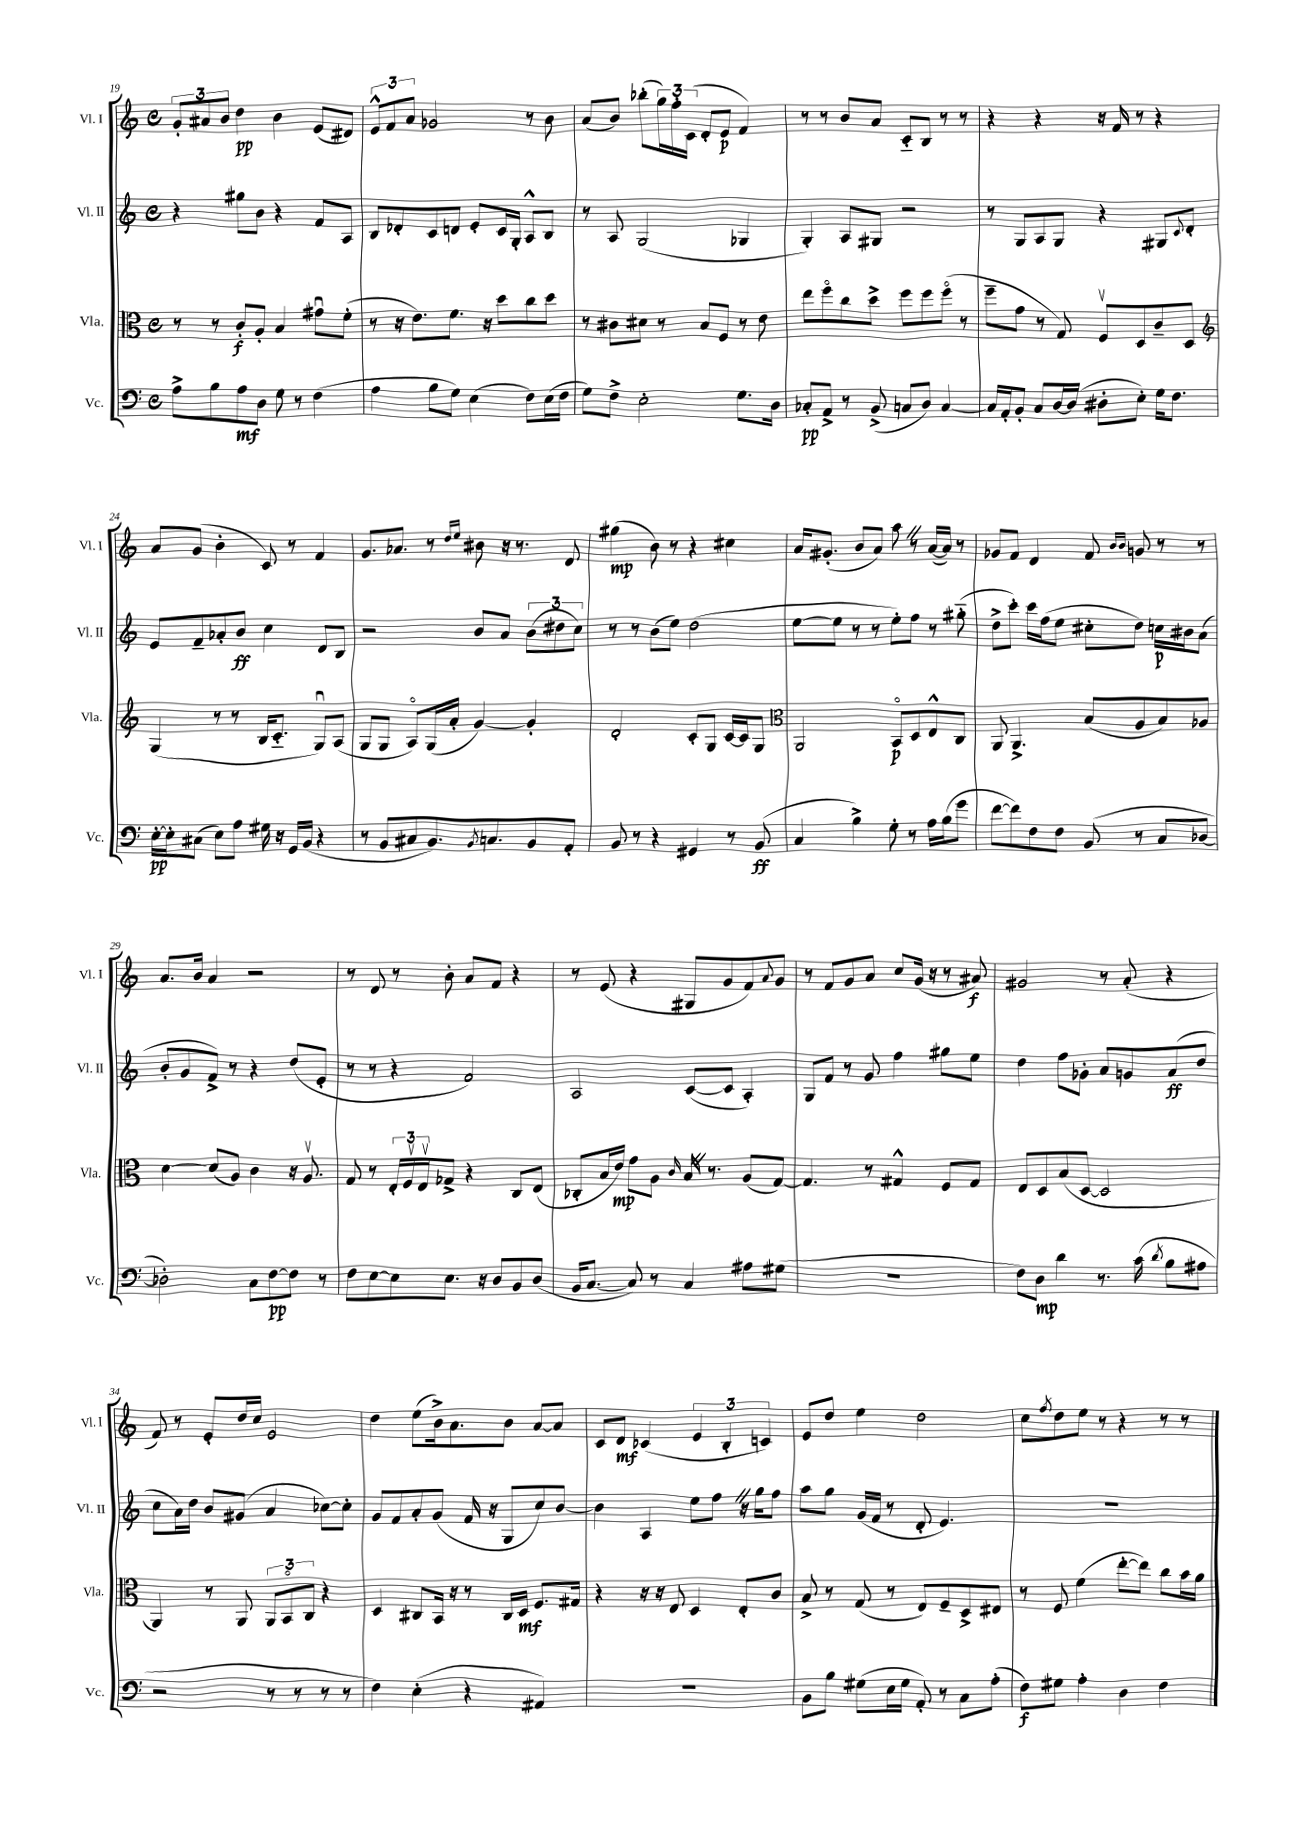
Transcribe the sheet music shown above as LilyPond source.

<<
\new StaffGroup <<
\new Staff = "s0" \with { instrumentName = "Vl. I" shortInstrumentName = "Vl. I" } {
    \clef treble \key c \major \defaultTimeSignature \time 4/4
    \tuplet 3/2 { g'8-. ais'8 b'8 } d''4\pp b'4 e'8( dis'8) |
    \tuplet 3/2 { e'8-^ f'8 a'8 } ges'2 r8 b'8 |
    a'8( b'8) bes''8-.( \tuplet 3/2 { g''16) f''16-. c'16( } d'8-. e'8\p f'4) |
    r8 r8 b'8 a'8 c'8-_ b8 r8 r8 |
    r4 r4 r16 f'16 r8 r4 |
    a'8 g'8( b'4-. c'8) r8 f'4 |
    g'8. aes'8. r8 \grace { d''16 e''16 } bis'8 r16 r8. d'8 |
    gis''4\mp( b'8) r8 r4 cis''4 |
    a'16 gis'8.-.( b'8 a'8) a''8 \once \override BreathingSign.text = \markup { \musicglyph "scripts.caesura.straight" } \breathe r8 a'16~( a'16) r8 |
    ges'8 f'8 d'4 f'8 \grace { b'16 b'16 } g'8 r8 r8 |
    a'8. b'16 a'4 r2 |
    r8 d'8 r8 b'8-. a'8 f'8 r4 |
    r8 e'8( r4 gis8 g'8 f'8) \appoggiatura { a'8 } g'8 |
    r8 f'8 g'8 a'8 c''8 g'16( r16 r8 ais'8\f) |
    gis'2 r8 a'8-.( r4 |
    f'8) r8 e'8-. d''16 c''16 e'2 |
    d''4 e''8( b'16->) a'8. b'8 a'8~ a'8 |
    c'8 d'8\mf ces'4( \tuplet 3/2 { e'4 b4-. c'4) } |
    e'8 d''8 e''4 d''2 |
    c''8 \acciaccatura { f''8 } d''8 e''8 r8 r4 r8 r8 \bar "|." |
}
\new Staff = "s1" \with { instrumentName = "Vl. II" shortInstrumentName = "Vl. II" } {
    \clef treble \key c \major \defaultTimeSignature \time 4/4
    r4 gis''8 b'8 r4 f'8 a8 |
    b8 des'8-. c'8 d'8 e'8-. c'16 g16-. a8-^ b8 |
    r8 a8 g2( ges4 |
    g4-.) a8 gis8 r2 |
    r8 g8 a8 g8 r4 gis8 \appoggiatura { c'8 } d'8-. |
    e'8 f'8-- aes'8-. b'8\ff c''4 d'8 b8 |
    r2 b'8 a'8 \tuplet 3/2 { b'8( dis''8 c''8) } |
    r8 r8 b'8( e''8) d''2( |
    e''8~ e''8 r8 r8 e''8-.) f''8 r8 gis''8-_( |
    d''8-> c'''8-.) c'''16 f''16( e''8 cis''8-. d''8) c''16\p bis'16 a'8( |
    b'8-. g'8 f'8->) r8 r4 d''8( e'8-. |
    r8 r8 r4 f'2) |
    a2 c'8~( c'8 a4-.) |
    g8 f'8 r8 g'8 f''4 gis''8 e''8 |
    d''4 f''8 ges'8-. a'8 g'8 a'8\ff( d''8 |
    c''8 a'16) d''16 b'8 gis'8( a'4 ces''8~) ces''8-. |
    g'8 f'8 a'8-. g'8( f'16 r16 g8 c''8) b'8~ |
    b'4 a4 e''8 f''8 \once \override BreathingSign.text = \markup { \musicglyph "scripts.caesura.straight" } \breathe r16 g''16 f''8 |
    a''8 g''8 g'16( f'16 r8 d'8-. e'4.) |
    R1 \bar "|." |
}
\new Staff = "s2" \with { instrumentName = "Vla." shortInstrumentName = "Vla." } {
    \clef alto \key c \major \defaultTimeSignature \time 4/4
    r8 r8 c'8-.\f a8-. b4 gis'8\downbow f'8-.( |
    r8 r16 e'8.) f'8. r16 d''8 c''8 d''8 |
    r8 cis'8 dis'8 r8 b8 f8 r8 e'8 |
    e''8 f''8\flageolet c''8 d''8-> f''8 f''8 f''8\flageolet( r8 |
    f''8-- g'8 r8 g8) f8\upbow d8 c'8-- d8 |
    \clef treble g4( r8 r8 b16 c'8.-_ g8\downbow) a8( |
    g8 g8 a8\flageolet) g16( a'16-. g'4~) g'4-. |
    d'2-. c'8-. g8 c'16~ c'16 g8 |
    \clef alto a,2 b,8\flageolet\p d8 e8-^ c8 |
    a,8 a,4.-> b8( a8 b8) aes8 |
    d'4~ d'8( a8) c'4 r16 a8.\upbow |
    g8 r8 \tuplet 3/2 { e16-. f16\upbow e16\upbow } ges8-> r4 c8 e8( |
    ces8-. b16 e'16\mp) g'8 a8 \grace { c'16 } b16 \once \override BreathingSign.text = \markup { \musicglyph "scripts.caesura.straight" } \breathe r8. a8( g8~) |
    g4. r8 gis4-^ f8 gis8 |
    e8 d8 b8( d8~ d2 |
    a,4) r8 a,8 \tuplet 3/2 { a,8 b,8\flageolet c8 } r4 |
    d4 cis8 b,16 r16 r8 cis16 d16\mf f8. gis16 |
    r4 r16 r16 e8 d4 e8-. c'8 |
    b8-> r8 g8( r8 e8) f8-- d8-> eis8 |
    r8 f8 f'4( e''8~-. e''8) c''8 b'16 a'16 \bar "|." |
}
\new Staff = "s3" \with { instrumentName = "Vc." shortInstrumentName = "Vc." } {
    \clef bass \key c \major \defaultTimeSignature \time 4/4
    a8-> b8 a8\mf d8 g8 r8 f4( |
    a4 b8 g8) e4( f8) e16( f16 |
    g8) f8-> e2-. g8. d16 |
    ces8-.\pp a,8-> r8 b,8->( c8 d8) c4~ |
    c16 a,16-. b,8-. c8 d16~ d16( dis8-. e8-.) g16 f8. |
    e16~-.\pp e16-. cis8( e8) a8 gis16 r16 g,16 b,16( r4 |
    r8 b,8 cis8 b,8.) \acciaccatura { b,8 } c8. b,8 a,8-. |
    b,8 r8 r4 gis,4 r8 b,8\ff( |
    c4 b4->) g8-. r8 a16 b16( g'8 |
    f'8~ f'8) f8 f8 b,8( r8 c8 des8~ |
    des2-.) c8 f8~\pp f8 r8 |
    f8 e8~ e8 e8. r16 d8 b,8 d8( |
    b,16 c8.~ c8) r8 c4 ais8 gis8( |
    r1 |
    f8) d8\mp d'4 r8. c'16( \acciaccatura { d'8 } b8 ais8 |
    r2 r8 r8 r8 r8 |
    f4) e4-.( r4 ais,4) |
    r1 |
    b,8 b8 gis8( e16 gis16 a,8-.) r8 c8 a8-.( |
    f8\f) gis8 a4-. d4 f4 \bar "|." |
}
>>
>>
\layout { \context { \Score currentBarNumber = #19 } }
